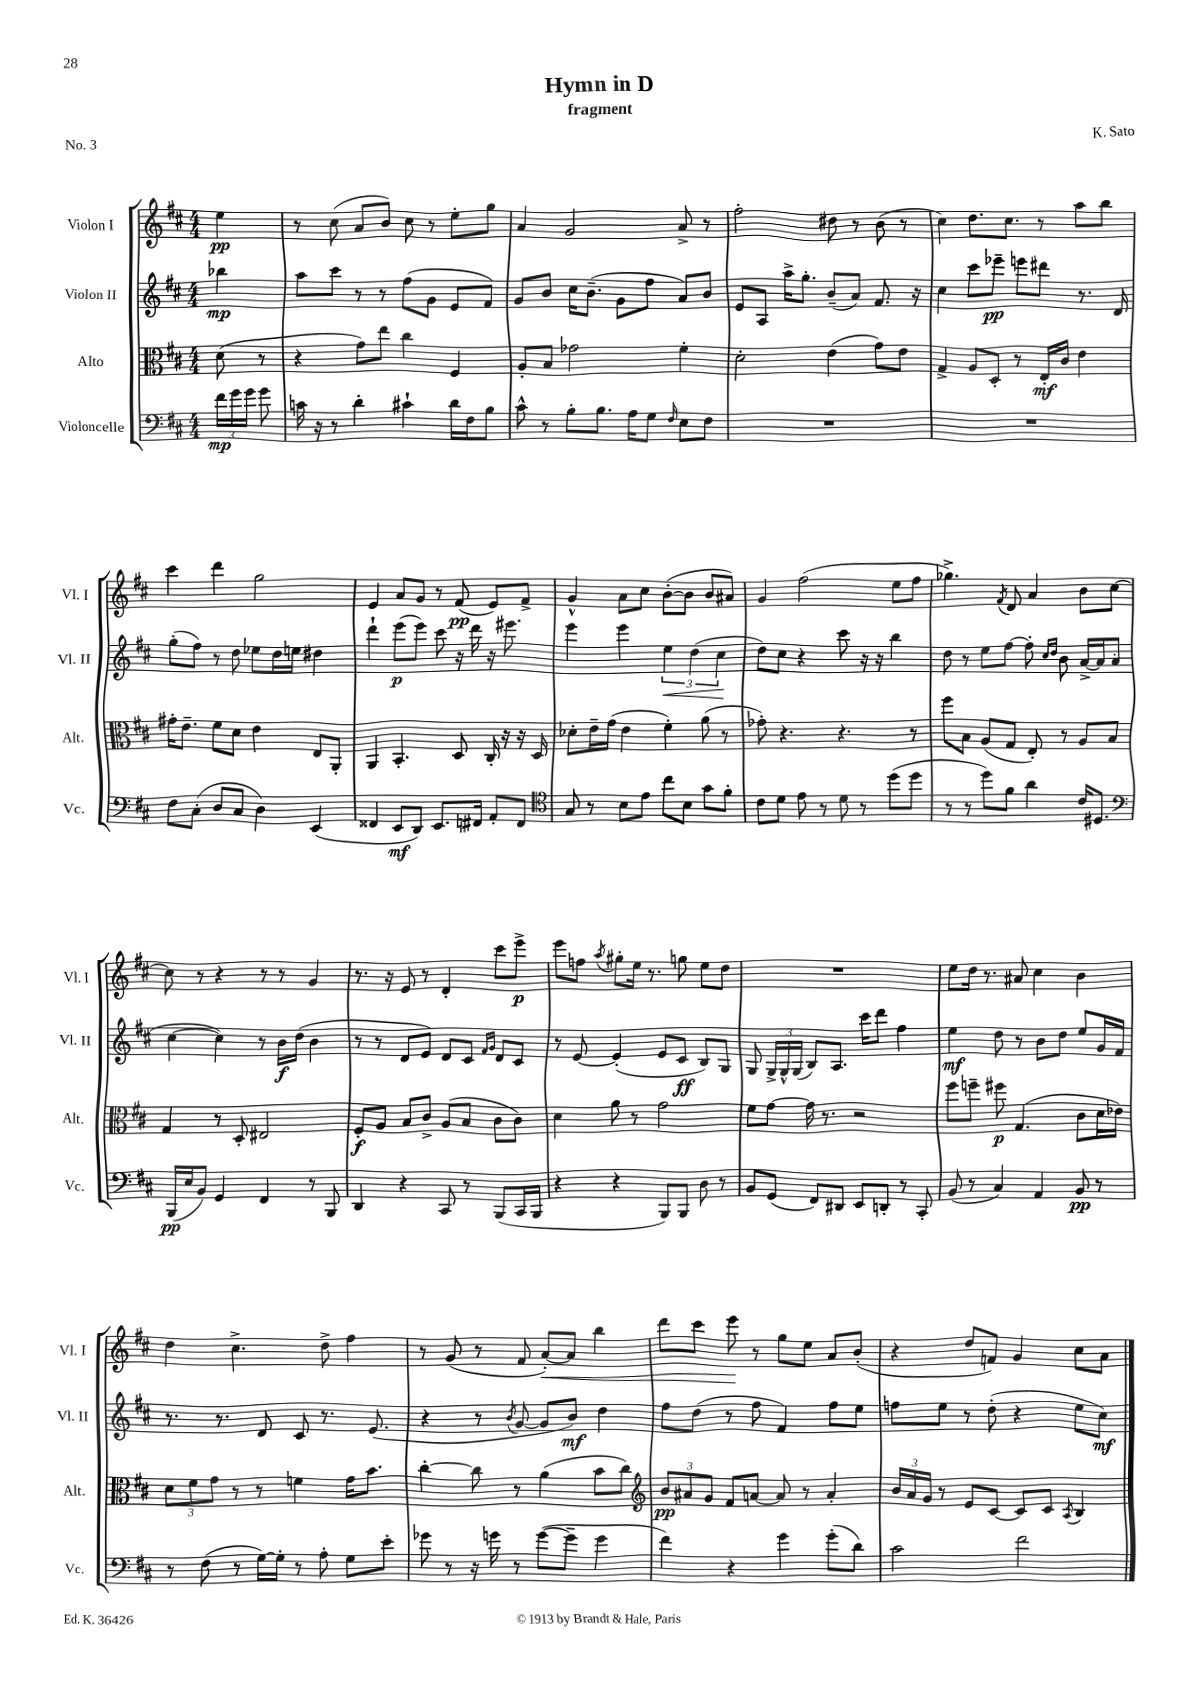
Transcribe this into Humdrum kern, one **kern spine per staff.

**kern	**kern	**kern	**kern
*staff4	*staff3	*staff2	*staff1
*clefF4	*clefC3	*clefG2	*clefG2
*k[f#c#]	*k[f#c#]	*k[f#c#]	*k[f#c#]
*M4/4	*M4/4	*M4/4	*M4/4
24f#	(8d	4bb-	4ee
24g	.	.	.
24g	.	.	.
8g	8r	.	.
=	=	=	=
16c	4r	8aa	8r
16r	.	.	.
8r	.	8ccc#	(8cc#
4d'	8g)	8r	8a
.	8ee	8r	8b)
4c#`	4cc#	(8ff#	8cc#
.	.	8g	8r
16d	4F#	8e	8ee'
16F#	.	.	.
8B	.	8f#)	8gg
=	=	=	=
8c#^^	8A'	8g	4a
8r	8B	8b	.
8B'	2g-	16cc#	2g
.	.	(8.b~	.
8.B	.	.	.
.	.	8g	.
16A	.	.	.
8G	.	8ff#	.
16qqF#	.	.	.
8E	4f#'	8a)	8a^
8F#	.	8b	8r
=	=	=	=
1r	2d'	8e	2ff#'
.	.	8A	.
.	.	16aa^	.
.	.	8.gg'	.
.	(4e	(8b~	8dd#
.	.	8a)	8r
.	8g)	8.f#	(8b
.	8e	.	8r
.	.	16r	.
=	=	=	=
1r	4G^	4cc#	4cc#)
.	8A	8ccc#	8.dd
.	8D'	8eee-~	.
.	.	.	8.cc#
.	8r	8eee	.
.	16E'	8ddd#	8r
.	16c#	.	.
.	4e	8.r	8aa
.	.	.	8bb
.	.	16d	.
=	=	=	=
8F#	16g#'	(8gg'	4ccc#
.	8.e~	.	.
(8C#'	.	8ff#)	.
8D	8f#	8r	4ddd
8C#	8d	8dd	.
4D)	4e	8ee-	2gg
.	.	16dd	.
.	.	16ee	.
(4EE	8E	4dd#	.
.	8AA'	.	.
=	=	=	=
4FF##	4AA	4ddd`	4e
8EE	4.BB'	(8eee	8a
8DD)	.	8eee)	8g
8.EE	.	8ccc#	8r
.	8D	16r	(8f#
16FF#	.	16ddd	.
8AA'	16C#'	16r	8e)
.	16r	8.eee#	.
8FF#	16r	.	8f#^
.	16D	.	.
=	=	=	=
*clefC4	*	*	*
8G	8d-'	4eee	4g^^
8r	16e~	.	.
.	(16g	.	.
8B	4e	4eee	8a
8e	.	.	8cc#
8cc#	4f#')	6ee	([8b'
8B	.	.	8b]
.	.	(6dd	.
8g	(8a	.	8b
.	.	6cc#	.
8f#'	8r	.	8a#)
=	=	=	=
8c#	8g-')	8dd)	4g
8d	4.r	8cc#	.
8e	.	4r	(2ff#
8r	.	.	.
8d	4.r	8ccc#	.
8r	.	16r	.
.	.	16r	.
(8dd	.	4bb	8ee
8dd	8r	.	8ff#
=	=	=	=
8r	8ff#	8dd	4.gg-^)
8r	8B	8r	.
8dd)	(8A	8ee	.
.	.	.	8qf#
8f#	8G	[8ff#	8d
4a	8E')	8ff#']	4a
.	.	16qqcc#	.
.	.	16qqdd	.
.	8r	8b	.
16c#	8A	[16a^	8b
8.D#	.	16a]	.
.	8B	(8a	[8cc#
=	=	=	=
*clefF4	*	*	*
(16BBB	4G	[4cc#	8cc#]
16E	.	.	.
8BB)	.	.	8r
4GG	8r	4cc#])	4r
.	8D'	.	.
4FF#	2E#	8r	8r
.	.	16b	8r
.	.	(16dd	.
8r	.	4b	4g
8BBB	.	.	.
=	=	=	=
4DD	8F#'	8r	8.r
.	8A	8r	.
.	.	.	16r
4r	8B	8d	8e
.	8c#^	8e)	8r
8CC#	(8A	8d	4d'
8r	8B	8c#	.
.	.	16qqf#	.
.	.	16qqg	.
(8BBB	8c#	8d	8ccc#
16CC#	8c#)	8c#	8eee^
16BBB	.	.	.
=	=	=	=
4r	4d	8r	8eee
.	.	[8e	8ff
.	.	.	8qaa
4r	8a	(4e']	8gg#'
.	8r	.	16ee
.	.	.	8.r
8BBB)	2g	8e	.
8BBB	.	8c#	8gg
8D	.	8B)	8ee
8r	.	8G	8dd
=	=	=	=
8BB	8f#	8G	1r
(8GG	[8g	24G^	.
.	.	24G^^	.
.	.	(24G	.
8FF#)	16g]	8B)	.
.	8.r	.	.
8DD#	.	8.A	.
8EE	2r	.	.
.	.	16ccc#	.
8DD'	.	8ddd	.
8r	.	4ff#	.
8CC#'	.	.	.
=	=	=	=
(8BB	8ff#	4ee	8ee
8r	8ff~	.	16dd
.	.	.	8.r
4C#)	8ff#	8dd	.
.	(4.G	8r	8a#
4AA	.	8b	4cc#
.	.	8dd	.
8BB	8c#	8ee	4b
8r	16d	16g	.
.	16e-)	16f#	.
=	=	=	=
8r	12d	8.r	4dd
.	12f#	.	.
(8F#	.	.	.
.	12g	.	.
.	.	8.r	.
8r	8r	.	4.cc#^
[16G)	8r	8d	.
16G']	.	.	.
8r	4f	8c#	.
8A'	.	8.r	8dd^
8G	16g	.	4ff#
.	8.b	(8.e	.
8e'	.	.	.
=	=	=	=
8g-	[4cc#'	4r	8r
8r	.	.	(8g
16r	8cc#]	8r	8r
16g	.	.	.
.	.	8qb	.
8r	8r	[8g	8f#
([8g	(4a	8g]	[8a')
8g~]	.	8b)	8a]
4g	8b	4dd	4bb
.	8cc#)	.	.
=	=	=	=
*	*clefG2	*	*
4f#)	12b	8ff#	8ddd
.	12a#	.	.
.	.	(8dd	8ccc#
.	12g	.	.
4r	8f#	8r	8eee
.	[8a	8ff#	8r
4g	8a]	4f#)	8gg
.	8r	.	8ee
(8g'	4a'	8ff#	8a
8d)	.	8ee	(8b'
=	=	=	=
2c#	24b	8ff	4r
.	24a	.	.
.	24g	.	.
.	8r	8ee	.
.	8e	8r	8dd
.	[8c#	(8dd'	8f)
2f#	8c#]	4r	4g
.	8c#	.	.
.	8qA	.	.
.	4B	8ee	8cc#
.	.	8cc#)	8a
==	==	==	==
*-	*-	*-	*-
